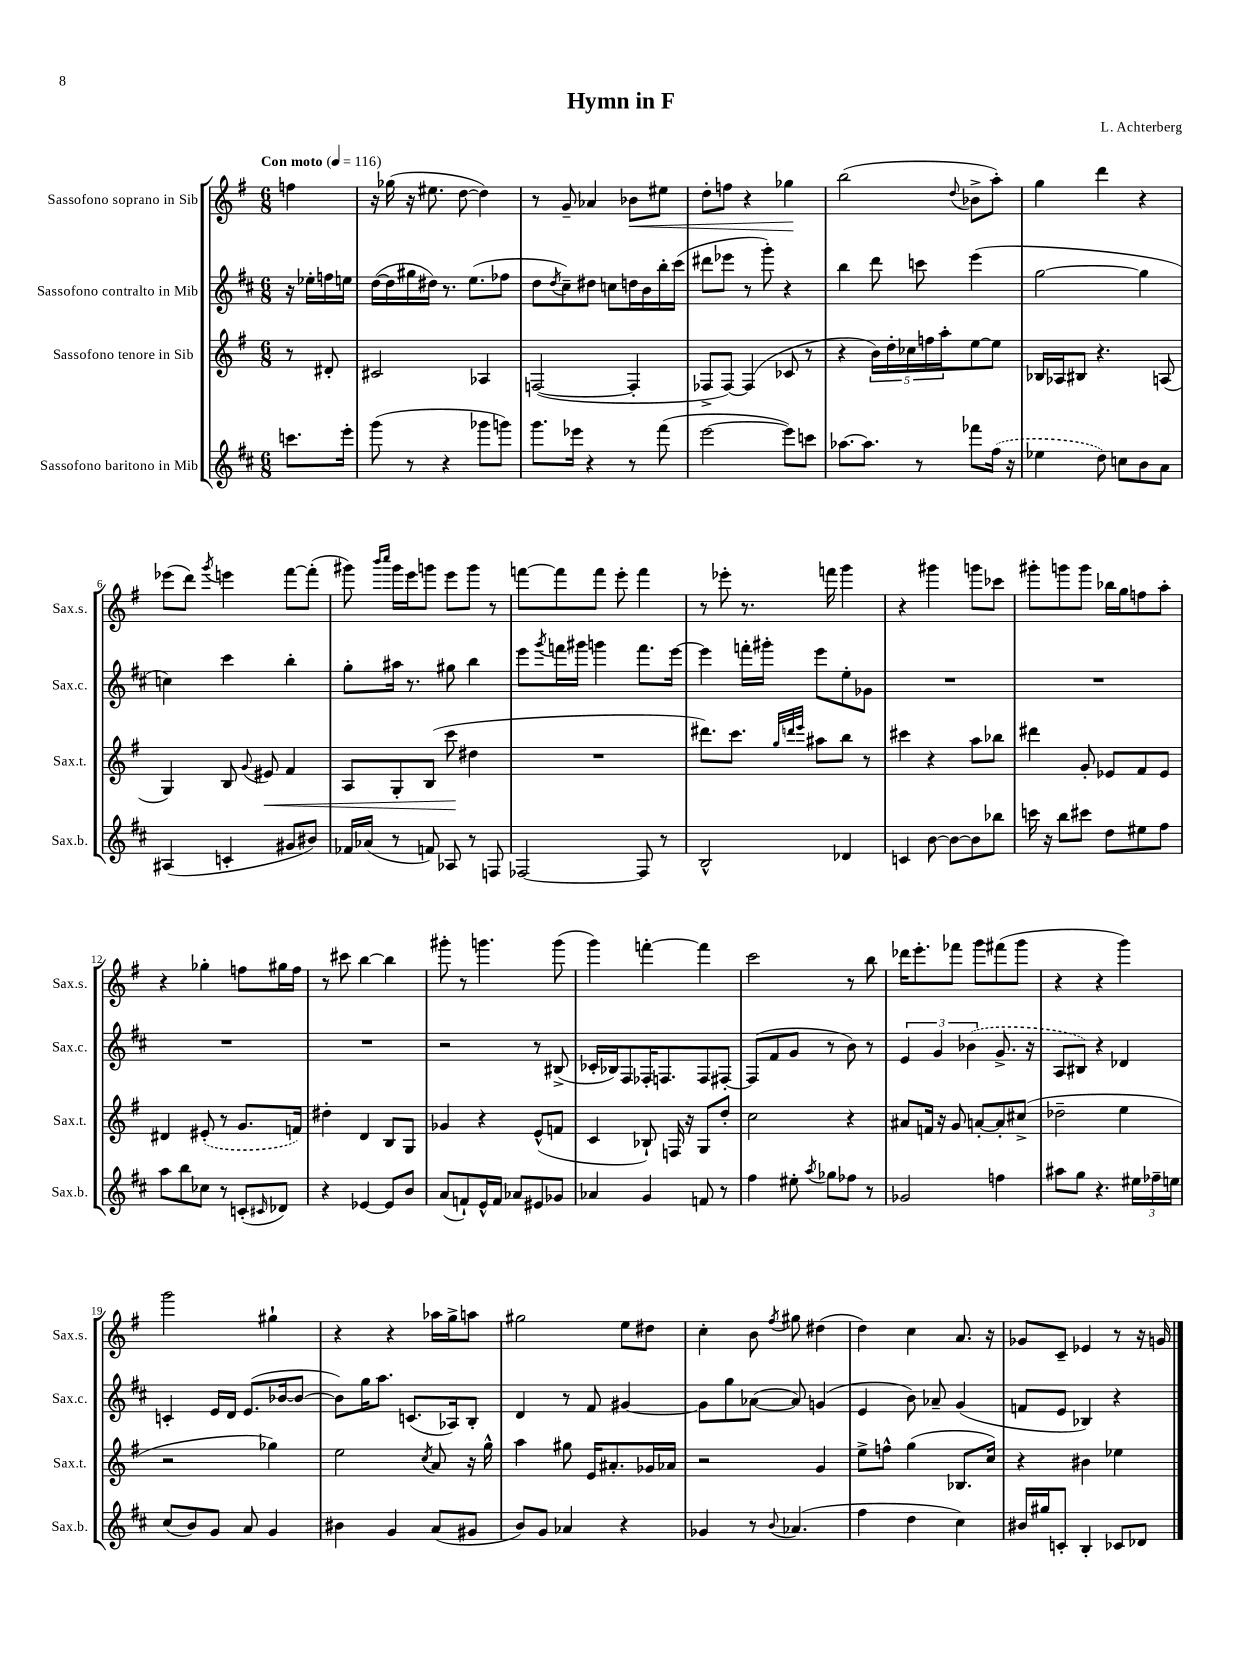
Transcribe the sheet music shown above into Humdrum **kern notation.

**kern	**kern	**dynam	**kern	**kern	**dynam
*part4	*part3	*part3	*part2	*part1	*part1
*staff4	*staff3	*staff3	*staff2	*staff1	*staff1
*I"Sassofono baritono in Mib	*I"Sassofono tenore in Sib	*	*I"Sassofono contralto in Mib	*I"Sassofono soprano in Sib	*
*I'Sax.b.	*I'Sax.t.	*	*I'Sax.c.	*I'Sax.s.	*
*clefG2	*clefG2	*	*clefG2	*clefG2	*
*k[f#c#]	*k[f#]	*	*k[f#c#]	*k[f#]	*
*M6/8	*M6/8	*	*M6/8	*M6/8	*
*MM116	*MM116	*	*MM116	*MM116	*
=	=	=	=	=	=
!	!	!	!	!LO:TX:a:B:t=Con moto	!
8.cccn\L	8r	.	16r	4ffn\	.
.	.	.	16ee-X'\LL	.	.
.	8d#X'/	.	16ffn\	.	.
16eee'\Jk	.	.	16een\JJ	.	.
=1	=1	=1	=1	=1	=1
(8ggg\	2c#X/	.	([16dd\LL	16r	.
.	.	.	16dd\]	(16gg-X\	.
8r	.	.	16gg#X\	16r	.
.	.	.	16dd#X\JJ)	8.ee#X\	.
4r	.	.	8.r	.	.
.	.	.	.	[8dd\	.
.	.	.	(8.ee\L	.	.
8ggg-X\L	4A-X/	.	.	4dd\])	.
8gggn\J)	.	.	8ff-X\J	.	.
=2	=2	=2	=2	=2	=2
8.ggg\L	([2Fn/	.	8dd\L	8r	.
.	.	.	8qdd/	.	.
.	.	.	8cc#~\)	8g~/	.
16eee-X\Jk	.	.	.	.	.
4r	.	.	8dd#X\J	4a-X/	.
.	.	.	8ccn\L	.	.
!	!	!	!	!	!LO:HP:b
8r	4F'/]	.	16ddn\L	8b-X\L	<
.	.	.	16b\	.	.
(8fff#\	.	.	16bb'\	8ee#X\J	.
.	.	.	(16ccc#\JJ	.	.
=3	=3	=3	=3	=3	=3
[2eee\	8F-X^/L	.	8ddd#X\L	8dd'\L	.
.	[8F-/J)	.	8eee-X\J	8ffn\J	.
.	(4F-/]	.	8r	4r	.
.	.	.	8ggg'\)	.	.
8eee\L])	8c-X/	.	4r	4gg-X\	.
8cccn\J	8r	.	.	.	.
.	.	.	.	.	[
=4	=4	=4	=4	=4	=4
[8.aa-X\L	4r	.	4bb\	(2bb\	.
8.aa-\J]	.	.	.	.	.
.	20b\LL)	.	8ddd\	.	.
.	20dd'\	.	.	.	.
.	20cc-X\	.	.	.	.
8r	.	.	8cccn\	.	.
.	20ffn\	.	.	.	.
.	20aa'\J	.	.	.	.
.	.	.	.	8qqdd/	.
8fff-X\L	[8ee\	.	(4eee\	8b-X^\L	.
(16ff#\Jk	8ee\J]	.	.	8aa'\J)	.
16r	.	.	.	.	.
=5	=5	=5	=5	=5	=5
4ee-X\	16B-X/LL	.	[2gg\	4gg\	.
.	16A-X/J	.	.	.	.
.	8B#X/J	.	.	.	.
8dd\)	4.r	.	.	4ddd\	.
8ccn\L	.	.	.	.	.
8b\	.	.	4gg\]	4r	.
8a\J	(8An/	.	.	.	.
!!LO:LB:g=z
=6	=6	=6	=6	=6	=6
(4A#X/	4G/)	.	4ccn\)	(8eee-X\L	.
.	.	.	.	8ddd\J)	.
.	.	.	.	8qggg/	.
4cn'/	8B/	.	4ccc#\	4eeen\	.
.	8qqg/	.	.	.	.
!	!	!LO:HP:b	!	!	!
.	8e#X/	<	.	.	.
8g#X/L	4f#/	.	4bb'\	[8fff#\L	.
8b#X/J)	.	.	.	(8fff#'\J]	.
=7	=7	=7	=7	=7	=7
16f-X/LL	8A/L	.	8gg'\L	8ggg#X\)	.
(16a-X/JJ	.	.	.	.	.
.	.	.	.	16qqbbb/LL	.
.	.	.	.	16qqcccc/JJ	.
8r	8G'/	.	16aa#X\Jk	16ggg#\LL	.
.	.	.	8.r	16eee\J	.
8fn/)	(8B/J	.	.	8gggn\J	.
8A-X/	8ccc\	.	8gg#X\	8eee\L	.
8r	4dd#X\	[	4bb\	8ggg\J	.
8Fn/	.	.	.	8r	.
=8	=8	=8	=8	=8	=8
[2F-X/	2.r	.	8eee\L	[8fffn\L	.
.	.	.	8qggg/	.	.
.	.	.	16fffn\L	8fff\]	.
.	.	.	16ggg#X\JJ	.	.
.	.	.	4gggn\	8fff\J	.
.	.	.	.	8eee'\	.
8F-/]	.	.	8.fff\L	4fff\	.
8r	.	.	.	.	.
.	.	.	[16eee\Jk	.	.
=9	=9	=9	=9	=9	=9
2B^^/	8.ddd#X\L)	.	4eee\]	8r	.
.	.	.	.	8eee-X'\	.
.	8.ccc\J	.	.	.	.
.	.	.	16fffn'\LL	8.r	.
.	.	.	16ggg#X'\JJ	.	.
.	32qqgg/LLL	.	.	.	.
.	32qqdddn/	.	.	.	.
.	32qqeee/JJJ	.	.	.	.
.	8aa#X\L	.	8eee\L	.	.
.	.	.	.	16fffn\	.
4d-X/	8bb\J	.	8ee'\	4ggg\	.
.	8r	.	8g-X\J	.	.
=10	=10	=10	=10	=10	=10
4cn/	4ccc#X\	.	2.r	4r	.
[8b\	4r	.	.	4ggg#X\	.
8b\L_	.	.	.	.	.
8b\]	8aa\L	.	.	8gggn\L	.
8bb-X\J	8bb-X\J	.	.	8ccc-X\J	.
=11	=11	=11	=11	=11	=11
16cccn\	4ddd#X\	.	2.r	8ggg#X'\L	.
16r	.	.	.	.	.
8bb\L	.	.	.	8gggn\	.
8ccc#X\J	8g'/	.	.	8ggg\J	.
8dd\L	8e-X/L	.	.	16bb-X\LL	.
.	.	.	.	16gg\J	.
8ee#X\	8f#/	.	.	8ffn\	.
8ff#\J	8e-/J	.	.	8aa'\J	.
!!LO:LB:g=z
=12	=12	=12	=12	=12	=12
8aa\L	4d#X/	.	2.r	4r	.
8bb\	.	.	.	.	.
8cc-X\J	(8e#X'/	.	.	4gg-X'\	.
8r	8r	.	.	.	.
(8cn'/L	8.g/L	.	.	8ffn\L	.
16qqc#X/	.	.	.	.	.
8d-X/J)	.	.	.	16gg#X\L	.
.	16fn/Jk)	.	.	16ff\JJ	.
=13	=13	=13	=13	=13	=13
4r	4dd#X'\	.	2.r	8r	.
.	.	.	.	8ccc#X\	.
[4e-X/	4d/	.	.	[4bb\	.
8e-/L]	8B/L	.	.	4bb\]	.
8b/J	8G/J	.	.	.	.
=14	=14	=14	=14	=14	=14
(8a/L	4g-X/	.	2r	8ggg#X'\	.
8fn`/)	.	.	.	8r	.
16e^^/L	4r	.	.	4.gggn\	.
16f/JJ	.	.	.	.	.
8a-X/L	.	.	.	.	.
8e#X/	(8e^^/L	.	8r	.	.
8g-X/J	8fn/J	.	(8B#X^/	(8ggg\	.
=15	=15	=15	=15	=15	=15
4a-X/	4c/	.	16c-X'/LL	4ggg\)	.
.	.	.	16B-X/J)	.	.
.	.	.	8F#/	.	.
4g/	8B-X`/)	.	16F-X'/K	[4fffn'\	.
.	.	.	8.Fn/	.	.
.	16Fn/	.	.	.	.
.	16r	.	.	.	.
8fn/	8G/L	.	8F/	4fff\]	.
8r	8dd'/J	.	[8F#X'/J	.	.
=16	=16	=16	=16	=16	=16
4ff#\	2cc\	.	(8F#/L]	2ccc\	.
.	.	.	8f#/	.	.
8ee#X'\	.	.	8g/J	.	.
8qaa/	.	.	.	.	.
8gg-X\L	.	.	8r	.	.
8ff-X\J	4r	.	8b\)	8r	.
8r	.	.	8r	8bb\	.
=17	=17	=17	=17	=17	=17
2g-X/	8a#X/L	.	6e/	16ddd-X\KL	.
.	.	.	.	8.eee'\	.
.	16fn/Jk	.	.	.	.
.	.	.	6g/	.	.
.	16r	.	.	.	.
.	8g/	.	.	8fff-X\J	.
.	.	.	(6b-X\	.	.
.	[8an'/L	.	.	8ggg\L	.
4ffn\	8a'/]	.	8.g^/	(8fff#X\	.
.	(8cc#X^/J	.	.	8ggg\J	.
.	.	.	16r	.	.
=18	=18	=18	=18	=18	=18
8aa#X\L	2dd-X~\	.	8A/L	4r	.
8gg\J	.	.	8B#X/J)	.	.
4.r	.	.	4r	4r	.
.	4ee\	.	4d-X/	4ggg\)	.
24ee#X\LL	.	.	.	.	.
24ff-X~\	.	.	.	.	.
24een\JJ	.	.	.	.	.
!!LO:LB:g=z
=19	=19	=19	=19	=19	=19
(8cc#/L	2r	.	4cn'/	2ggg\	.
8b/)	.	.	.	.	.
8g/J	.	.	16e/LL	.	.
.	.	.	16d/JJ	.	.
8a/	.	.	(8.e/L	.	.
4g/	4gg-X\)	.	.	4gg#X`\	.
.	.	.	[16b-X/k	.	.
.	.	.	8b-/J_	.	.
=20	=20	=20	=20	=20	=20
4b#X\	2ee\	.	8b-\L])	4r	.
.	.	.	16gg\K	.	.
.	.	.	8.aa\J	.	.
4g/	.	.	.	4r	.
.	.	.	(8.cn/L	.	.
.	8qcc/	.	.	.	.
(8a/L	8a/	.	.	16aa-X\LL	.
.	.	.	16A-X/k)	16gg^\J	.
8g#X/J	16r	.	8B'/J	8aan\J	.
.	16gg^^\	.	.	.	.
=21	=21	=21	=21	=21	=21
8b/L)	4aa\	.	4d/	2gg#X\	.
8g/J	.	.	.	.	.
4a-X/	8gg#X\	.	8r	.	.
.	16e/KL	.	8f#/	.	.
.	8.a#X'/	.	.	.	.
4r	.	.	[4g#X/	8ee\L	.
.	16g-X/L	.	.	8dd#X\J	.
.	16a-X/JJ	.	.	.	.
=22	=22	=22	=22	=22	=22
4g-X/	2r	.	8g#\L]	4cc'\	.
.	.	.	8gg\	.	.
8r	.	.	([8a-X\J	8b\	.
8qqb/	.	.	.	8qff#/	.
(4.a-X/	.	.	8a-/])	8gg#X\	.
.	4g/	.	(4gn/	(4dd#X\	.
=23	=23	=23	=23	=23	=23
4ff#\	8ee^\L	.	4e/	4dd\)	.
.	8ffn^^\J	.	.	.	.
4dd\	(4gg\	.	8b\)	4cc\	.
.	.	.	8a-X~/	.	.
4cc#\)	8.B-X/L	.	(4g/	8.a/	.
.	16cc/Jk)	.	.	16r	.
=24	=24	=24	=24	=24	=24
16b#X/LL	4r	.	8fn/L	8g-X/L	.
16gg#X/J	.	.	.	.	.
8cn'/J	.	.	8e/J	8c~/J	.
4B'/	4b#X\	.	4B-X/)	4e-X/	.
8c-X/L	4ee-X\	.	4r	8r	.
8d-X/J	.	.	.	16r	.
.	.	.	.	16gn/	.
==	==	==	==	==	==
*-	*-	*-	*-	*-	*-
